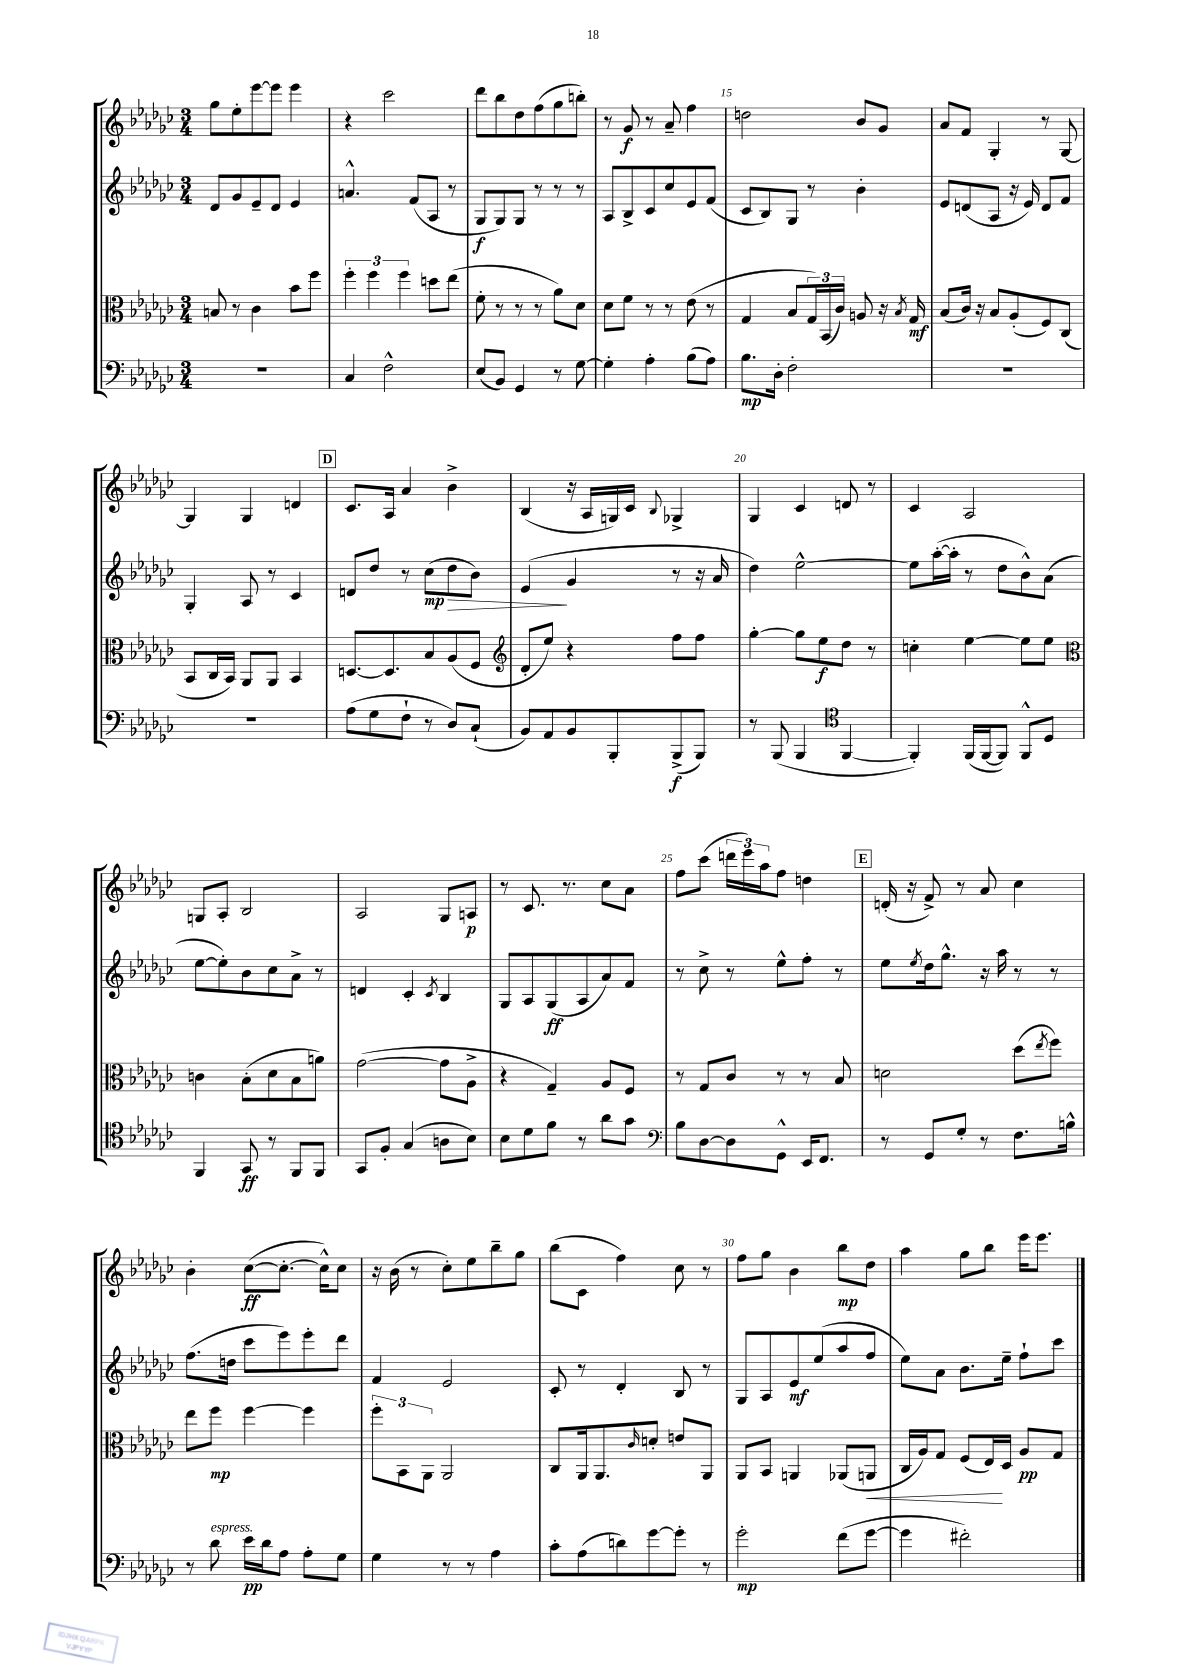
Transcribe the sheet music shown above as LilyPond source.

<<
\new StaffGroup <<
\new Staff = "s0" {
    \clef treble \key ges \major \numericTimeSignature \time 3/4
    ges''8 ees''8-. ees'''8~ ees'''8 ees'''4 |
    r4 ces'''2 |
    des'''8 bes''8 des''8 f''8( ges''8 b''8-.) |
    r8 ges'8\f r8 aes'8-- f''4 |
    d''2 bes'8 ges'8 |
    aes'8 f'8 ges4-. r8 ges8~ |
    ges4 ges4 d'4 |
    \mark \markup { \box "D" } ces'8. aes16 aes'4 bes'4-> |
    bes4( r16 aes16 g16) ces'16 \appoggiatura { bes8 } ges4-> |
    ges4 ces'4 d'8 r8 |
    ces'4 aes2 |
    g8 aes8-. bes2 |
    aes2 ges8 a8\p |
    r8 ces'8. r8. ces''8 aes'8 |
    f''8 ces'''8( \tuplet 3/2 { d'''16 ees'''16) aes''16 } f''8 d''4 |
    \mark \markup { \box "E" } d'16-.( r16 f'8->) r8 aes'8 ces''4 |
    bes'4-. ces''8~\ff( ces''8.~-. ces''16-^) ces''8 |
    r16 bes'16( r8 ces''8-.) ees''8 bes''8-- ges''8 |
    bes''8( ces'8 f''4) ces''8 r8 |
    f''8 ges''8 bes'4 bes''8\mp des''8 |
    aes''4 ges''8 bes''8 ees'''16 ees'''8. \bar "|." |
}
\new Staff = "s1" {
    \clef treble \key ges \major \numericTimeSignature \time 3/4
    des'8 ges'8 ees'8-- des'8 ees'4 |
    a'4.-^ f'8( aes8 r8 |
    ges8\f ges8) ges8 r8 r8 r8 |
    aes8 bes8-> ces'8 ces''8 ees'8 f'8( |
    ces'8 bes8) ges8 r8 bes'4-. |
    ees'8 d'8( aes8 r16 ees'16) d'8 f'8 |
    ges4-. aes8 r8 ces'4 |
    \mark \markup { \box "D" } d'8 des''8 r8 ces''8\mp( des''8\> bes'8) |
    ees'4\!( ges'4 r8 r16 aes'16 |
    des''4) ees''2~-^ |
    ees''8 aes''16~-.( aes''16-. r8 des''8 bes'8-^) aes'8( |
    ees''8~ ees''8-.) bes'8 ces''8 aes'8-> r8 |
    d'4 ces'4-. \acciaccatura { ces'8 } bes4 |
    ges8 aes8 ges8\ff( aes8 aes'8) f'8 |
    r8 ces''8-> r8 ees''8-^ f''8-. r8 |
    \mark \markup { \box "E" } ees''8 \acciaccatura { ees''8 } des''16 ges''8.-^ r16 aes''16 r8 r8 |
    f''8.( d''16 ces'''8 ees'''8) ees'''8-. des'''8 |
    f'4 ees'2 |
    ces'8-. r8 des'4-. bes8 r8 |
    ges8 aes8 ees'8\mf ees''8( aes''8 f''8 |
    ees''8) aes'8 bes'8. ees''16-- f''8-! ces'''8 \bar "|." |
}
\new Staff = "s2" {
    \clef alto \key ges \major \numericTimeSignature \time 3/4
    b8 r8 ces'4 bes'8 f''8 |
    \tuplet 3/2 { f''4-. f''4 f''4 } d''8 ees''8( |
    f'8-. r8 r8 r8 aes'8) des'8 |
    des'8 f'8 r8 r8 ees'8( r8 |
    ges4 bes8 \tuplet 3/2 { ges16) bes,16( ces'16) } a8 r16 \acciaccatura { bes8 } ges16\mf |
    bes8( ces'16) r16 bes8 aes8-.( f8) ces8( |
    bes,8 ces16 bes,16) aes,8 aes,8 bes,4 |
    \mark \markup { \box "D" } d8.~ d8. bes8 aes8( f8 |
    \clef treble des'8-. ees''8) r4 f''8 f''8 |
    ges''4~-. ges''8 ees''8\f des''8 r8 |
    c''4-. ees''4~ ees''8 ees''8 |
    \clef alto c'4 bes8-.( des'8 bes8 a'8) |
    ges'2~( ges'8 aes8-> |
    r4 ges4--) aes8 f8 |
    r8 ges8 ces'8 r8 r8 bes8 |
    \mark \markup { \box "E" } d'2 des''8( \acciaccatura { ees''8 } f''8) |
    ees''8 f''8\mp f''4~ f''4 |
    \tuplet 3/2 { f''8-. bes,8 aes,8 } aes,2 |
    ces8 aes,16 aes,8. \grace { ces'16 } d'8-. e'8 aes,8 |
    aes,8 bes,8 a,4 aes,8( a,8\< |
    ces16 aes16) ges8 f8( ees16\!) des16 aes8\pp ges8 \bar "|." |
}
\new Staff = "s3" {
    \clef bass \key ges \major \numericTimeSignature \time 3/4
    R2. |
    ces4 f2-^ |
    ees8( bes,8) ges,4 r8 ges8~ |
    ges4-. aes4-. bes8( aes8) |
    bes8.\mp des16-. f2-. |
    R2. |
    R2. |
    \mark \markup { \box "D" } aes8( ges8 f8-! r8 des8) ces8-!( |
    bes,8) aes,8 bes,8 bes,,8-. bes,,8->\f( bes,,8) |
    r8 bes,,8( bes,,4 \clef tenor f,4~ |
    f,4-.) f,16( f,16~ f,8) f,8-^ des8 |
    f,4 ges,8\ff r8 f,8 f,8 |
    ges,8 f8-. ges4( a8 bes8) |
    bes8 des'8 f'8 r8 aes'8 ges'8 |
    \clef bass bes8 des8~ des8 ges,8-^ ees,16 f,8. |
    \mark \markup { \box "E" } r8 ges,8 ges8-. r8 f8. b16-^ |
    r8 des'8^\markup { \italic "espress." } ees'16\pp des'16 aes8 aes8-. ges8 |
    ges4 r8 r8 aes4 |
    ces'8-. aes8( d'8) ges'8~ ges'8-. r8 |
    ges'2-.\mp f'8( ges'8~ |
    ges'4 fis'2-.) \bar "|." |
}
>>
>>
\layout { \context { \Score currentBarNumber = #11 \override BarNumber.break-visibility = ##(#f #t #t) barNumberVisibility = #(every-nth-bar-number-visible 5) } }
